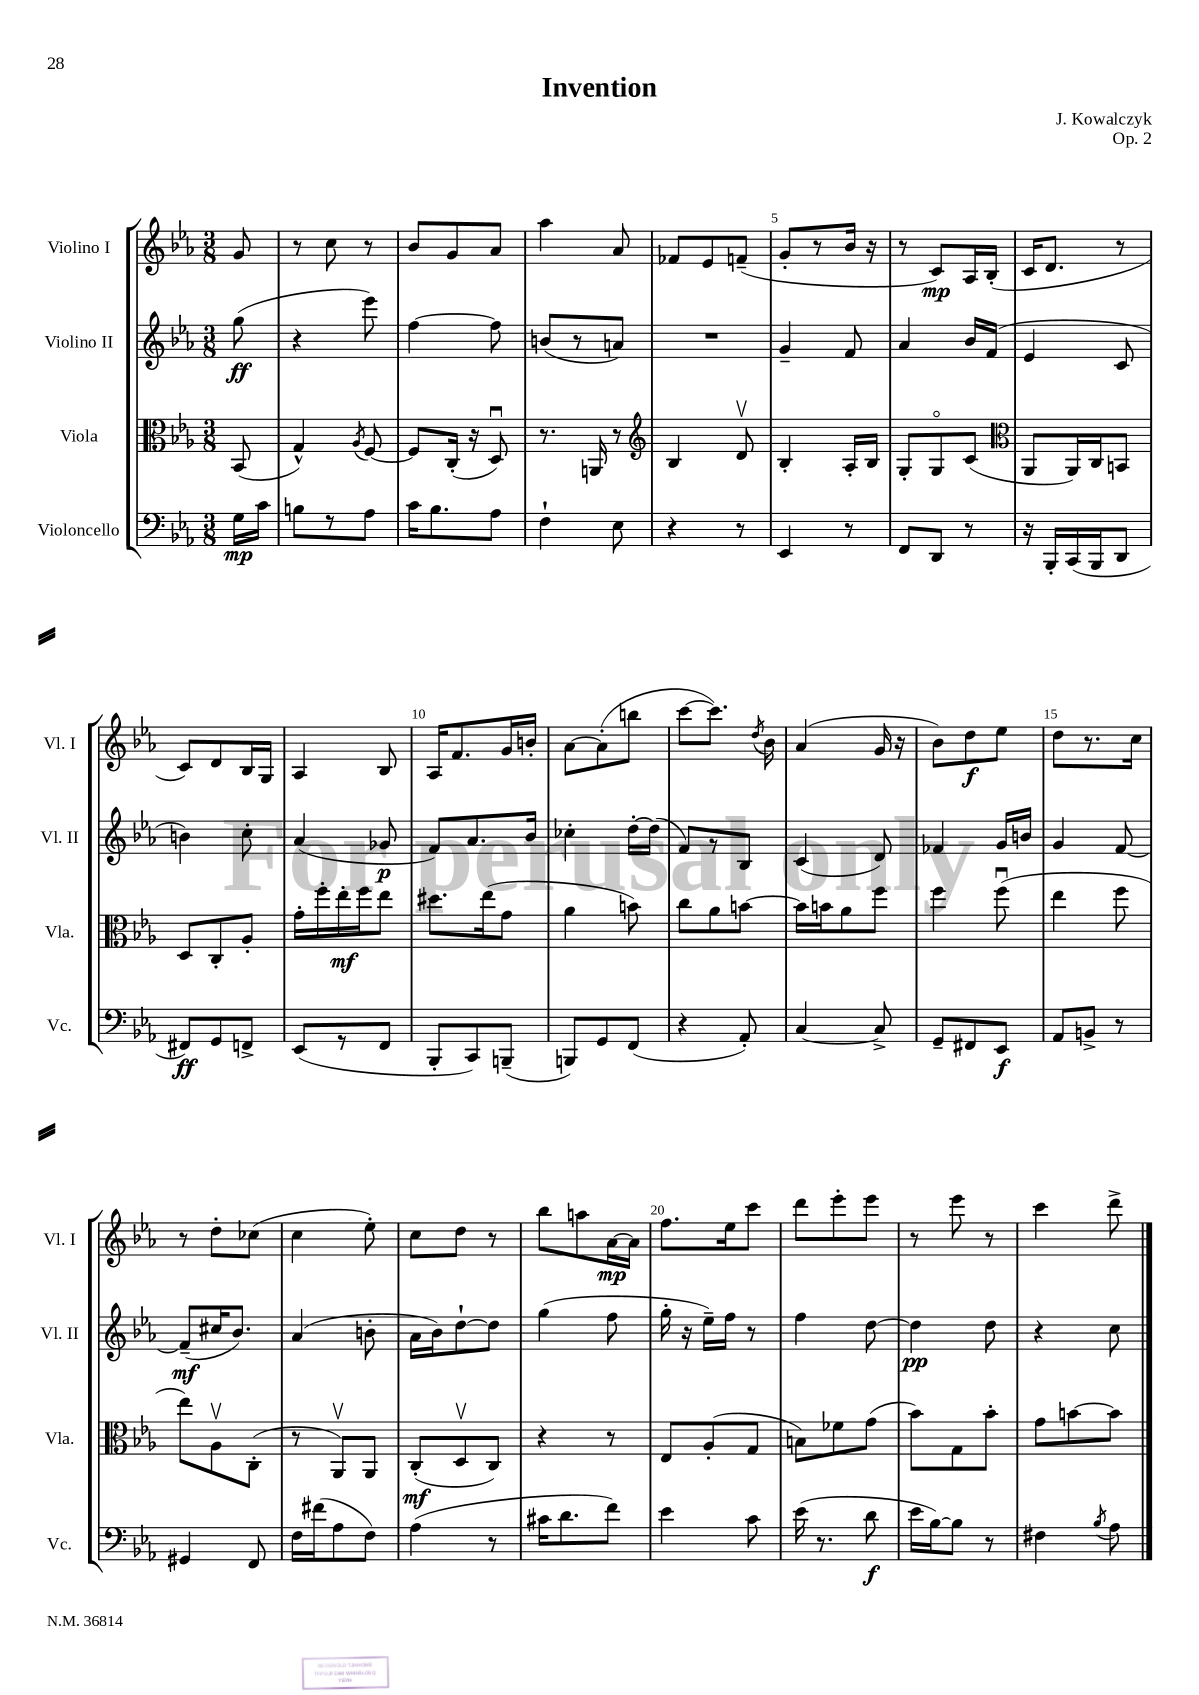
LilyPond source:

\header { title = "Invention" composer = "J. Kowalczyk" opus = "Op. 2" }
<<
\new StaffGroup <<
\new Staff = "s0" \with { instrumentName = "Violino I" shortInstrumentName = "Vl. I" } {
    \clef treble \key ees \major \numericTimeSignature \time 3/8 \partial 8
    \autoBeamOff g'8 |
    r8 c''8 r8 |
    bes'8[ g'8 aes'8] |
    aes''4 aes'8 |
    fes'8[ ees'8 f'8]--( |
    g'8[-. r8 bes'16] r16 |
    r8 c'8[\mp) aes16 bes16]-.( |
    c'16[ d'8.] r8 |
    c'8[) d'8 bes16 g16] |
    aes4 bes8 |
    aes16[ f'8. g'16 b'16]-. |
    aes'8[~ aes'8-.( b''8] |
    c'''8[~ c'''8.]) \acciaccatura { d''8 } bes'16 |
    aes'4( g'16 r16 |
    bes'8[) d''8\f ees''8] |
    d''8[ r8. c''16] |
    r8 d''8[-. ces''8]( |
    c''4 ees''8-.) |
    c''8[ d''8] r8 |
    bes''8[ a''8 aes'16~\mp aes'16] |
    f''8.[ ees''16 c'''8] |
    d'''8[ ees'''8-. ees'''8] |
    r8 ees'''8 r8 |
    c'''4 d'''8-> \bar "|." |
}
\new Staff = "s1" \with { instrumentName = "Violino II" shortInstrumentName = "Vl. II" } {
    \clef treble \key ees \major \numericTimeSignature \time 3/8 \partial 8
    \autoBeamOff g''8\ff( |
    r4 ees'''8) |
    f''4~ f''8 |
    b'8[( r8 a'8]) |
    R4. |
    g'4-- f'8 |
    aes'4 bes'16[ f'16]( |
    ees'4 c'8 |
    b'4) c''8-. |
    aes'4( ges'8\p |
    f'8[) aes'8. bes'16] |
    ces''4-. d''16[~-. d''16]( |
    f'8[) r8 bes8] |
    c'4( d'8) |
    fes'4 g'16[ b'16] |
    g'4 f'8~ |
    f'8[--\mf( cis''16 bes'8.]) |
    aes'4( b'8-. |
    aes'16[ bes'16) d''8~-! d''8] |
    g''4( f''8 |
    g''16-. r16 ees''16[--) f''16] r8 |
    f''4 d''8~ |
    d''4\pp d''8 |
    r4 c''8 \bar "|." |
}
\new Staff = "s2" \with { instrumentName = "Viola" shortInstrumentName = "Vla." } {
    \clef alto \key ees \major \numericTimeSignature \time 3/8 \partial 8
    \autoBeamOff bes,8( |
    g4-^) \acciaccatura { aes8 } f8~ |
    f8[ c16]-.( r16 d8\downbow) |
    r8. a,16 r8 |
    \clef treble bes4 d'8\upbow |
    bes4-. aes16[-. bes16] |
    g8[-. g8\flageolet c'8]( |
    \clef alto aes,8[ aes,16) c16 b,8] |
    d8[ c8-. aes8]-. |
    g'16[-. f''16-. ees''16-.\mf f''16 ees''8] |
    dis''8.[ ees''16( g'8] |
    aes'4 b'8) |
    c''8[ aes'8 b'8]~ |
    b'16[ b'16 aes'8 f''8] |
    f''4 f''8\downbow( |
    ees''4 f''8 |
    ees''8[) aes8\upbow c8]-.( |
    r8 aes,8[\upbow) aes,8] |
    c8[-.\mf( d8\upbow c8]) |
    r4 r8 |
    ees8[ aes8-.( g8] |
    b8[) fes'8 g'8]( |
    bes'8[) g8 bes'8]-. |
    g'8[ b'8~ b'8] \bar "|." |
}
\new Staff = "s3" \with { instrumentName = "Violoncello" shortInstrumentName = "Vc." } {
    \clef bass \key ees \major \numericTimeSignature \time 3/8 \partial 8
    \autoBeamOff g16[\mp c'16] |
    b8[ r8 aes8] |
    c'16[ bes8. aes8] |
    f4-! ees8 |
    r4 r8 |
    ees,4 r8 |
    f,8[ d,8] r8 |
    r16 bes,,16[-. c,16( bes,,16 d,8] |
    fis,8[\ff) g,8 f,8]-> |
    ees,8[( r8 f,8] |
    bes,,8[-. c,8) b,,8]--( |
    b,,8[) g,8 f,8]( |
    r4 aes,8-.) |
    c4~ c8-> |
    g,8[-- fis,8 ees,8]\f |
    aes,8[ b,8]-> r8 |
    gis,4 f,8 |
    f16[ fis'16( aes8 f8]) |
    aes4( r8 |
    cis'16[ d'8. f'8]) |
    ees'4 c'8 |
    ees'16( r8. d'8\f |
    ees'16[ bes16~) bes8] r8 |
    fis4 \acciaccatura { bes8 } aes8 \bar "|." |
}
>>
>>
\layout { \context { \Score \override BarNumber.break-visibility = ##(#f #t #t) barNumberVisibility = #(every-nth-bar-number-visible 5) } }
